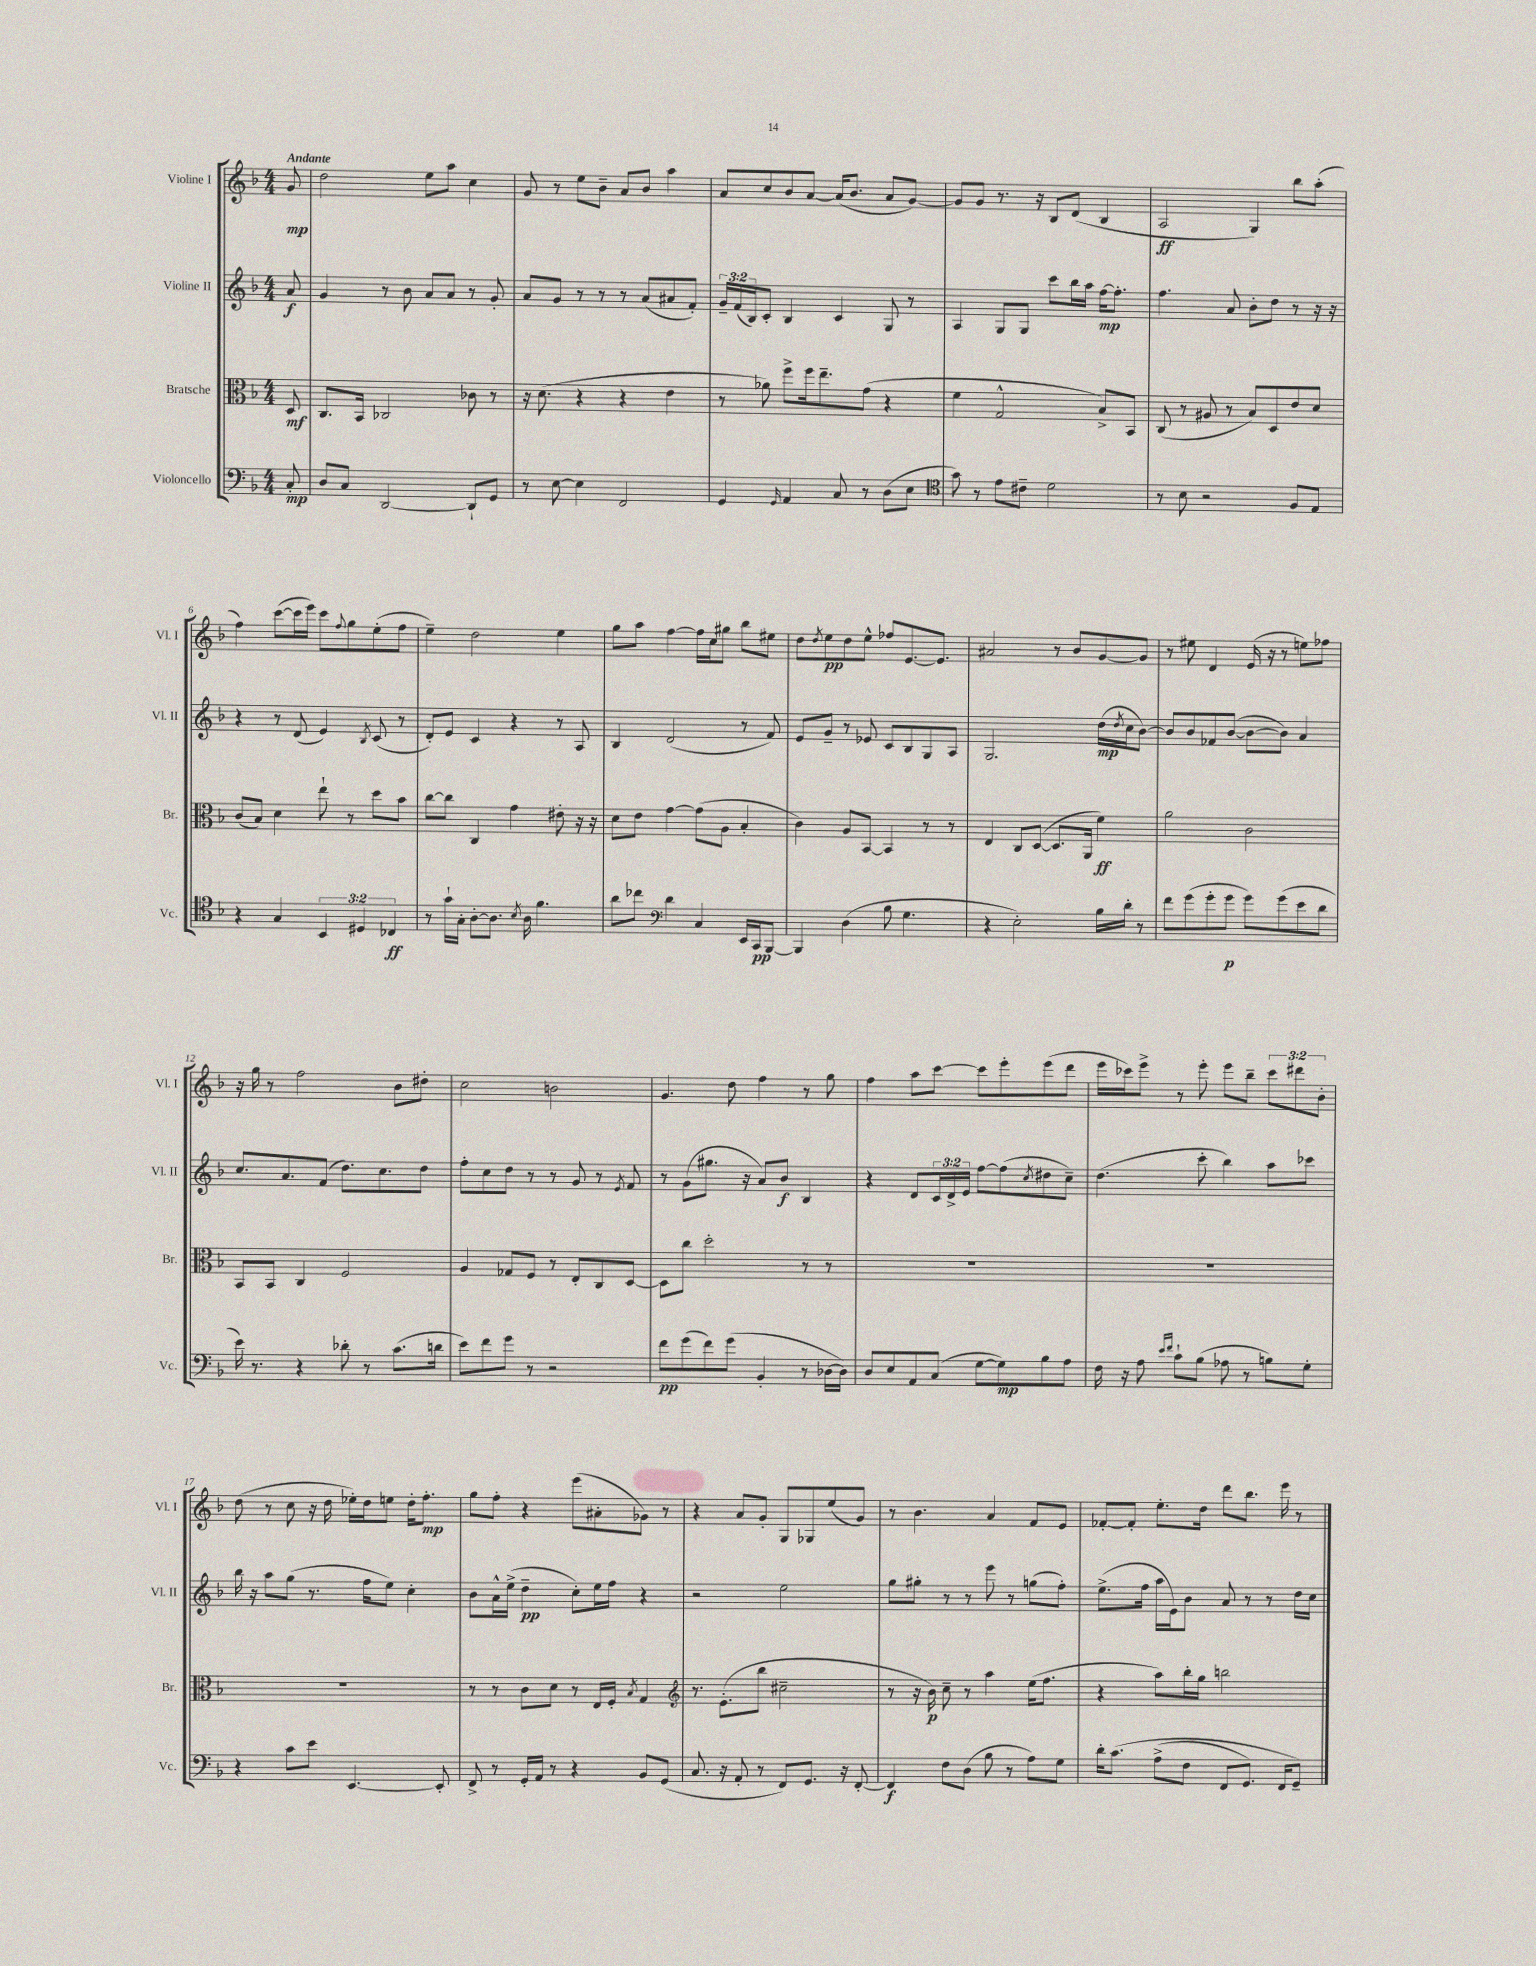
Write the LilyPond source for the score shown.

<<
\new StaffGroup <<
\new Staff = "s0" \with { instrumentName = "Violine I" shortInstrumentName = "Vl. I" } {
    \clef treble \key f \major \numericTimeSignature \time 4/4 \override Staff.TupletNumber.text = #tuplet-number::calc-fraction-text \partial 8 \tempo "Andante"
    g'8\mp |
    d''2 e''8 a''8 c''4 |
    g'8 r8 e''8 bes'8-- a'8 bes'8 a''4 |
    a'8 c''8 bes'8 a'8~ a'16( bes'8. a'8 g'8~) |
    g'8 g'8 r8. r16 bes8 d'8( bes4 |
    a2\ff g4) bes''8 a''8-.( |
    f''4) c'''8~( c'''16 e'''16) c'''8 \appoggiatura { f''8 } g''8 e''8-.( f''8 |
    e''4--) d''2 e''4 |
    g''8 a''8 f''4~ f''16 c''16 gis''8 bes''8 eis''8 |
    d''8 \acciaccatura { d''8 } e''8\pp d''8 e''8-^ fes''8 e'8.~ e'8. |
    ais'2 r8 bes'8 g'8~ g'8 |
    r8 eis''8 d'4 e'16( r16 r8 e''8) fes''8 |
    r16 g''16 r8 f''2 bes'8 dis''8-. |
    c''2 b'2 |
    g'4. d''8 f''4 r8 g''8 |
    f''4 a''8 c'''8~ c'''8 e'''8-. e'''8( d'''8 |
    e'''16 ces'''16) e'''8-> r8 e'''8-. e'''8 bes''8-- \tuplet 3/2 { ces'''8 dis'''8 bes'8-. } |
    d''8( r8 c''8 r16 d''16 ees''16-.) d''16 e''8 d''16-. f''8.-.\mp |
    g''8 f''8-. r4 e'''8( ais'8-. ges'8) r8 |
    r4 a'8 g'8-. g8 ges8 e''8( g'8) |
    r8 bes'4. a'4 f'8 e'8 |
    fes'8~-. fes'8-. e''8.-. d''16 d'''8 bes''8. e'''16 r8 \bar "|." |
}
\new Staff = "s1" \with { instrumentName = "Violine II" shortInstrumentName = "Vl. II" } {
    \clef treble \key f \major \numericTimeSignature \time 4/4 \override Staff.TupletNumber.text = #tuplet-number::calc-fraction-text \partial 8
    a'8\f |
    g'4 r8 bes'8 a'8 a'8 r8 g'8-. |
    a'8 g'8 r8 r8 r8 a'8( ais'8 f'8-.) |
    \tuplet 3/2 { g'16-- f'16( bes16) } c'8-. bes4 c'4 g8 r8 |
    a4 g8 g8 c'''8 bes''16 a''16 f''16~\mp f''8.-. |
    f''4. a'8 bes'8-. d''8 r8 r16 r16 |
    r4 r8 d'8( e'4) \acciaccatura { bes8 } c'8( r8 |
    d'8-.) e'8 c'4 r4 r8 a8 |
    bes4 d'2( r8 f'8) |
    e'8 g'8-- r8 ees'8 c'8 bes8 g8 a8 |
    g2. d''16\mp( \acciaccatura { d''8 } c''16 bes'8~) |
    bes'8 bes'8 fes'8 bes'8~( bes'8~ bes'8) a'4 |
    c''8. a'8. f'8( d''8.) c''8. d''8 |
    f''8-. c''8 d''8 r8 r8 g'8 r8 \acciaccatura { e'8 } f'8 |
    r8 g'8( gis''8. r16 a'8) bes'8\f bes4 |
    r4 d'8 \tuplet 3/2 { c'16 d'16-> e'16 } f''8~ f''8( \acciaccatura { c''8 } dis''8 c''8--) |
    d''4.( c'''8-. bes''4) a''8 ces'''8 |
    bes''16 r16 a''8 g''8( r8. f''16 e''8) c''4-. |
    bes'8 a'16-^ e''16->( d''4--\pp c''8-.) e''16 f''16 r4 |
    r2 e''2 |
    g''8 gis''8-. r8 r8 e'''8 r8 g''8( f''8-.) |
    e''8.->( f''16 a''16 e'16) bes'8 a'8 r8 r8 d''16 c''16 \bar "|." |
}
\new Staff = "s2" \with { instrumentName = "Bratsche" shortInstrumentName = "Br." } {
    \clef alto \key f \major \numericTimeSignature \time 4/4 \partial 8
    d8\mf |
    c8. bes,16 ces2 ces'8 r8 |
    r16 d'8.( r4 r4 e'4 |
    r8 aes'8) f''8-> f''16 e''8.-- g'8( r4 |
    f'4 g2-^ bes8->) bes,8 |
    c8( r8 ais8 r8 bes8) d8 e'8 d'8 |
    c'8( bes8) d'4 e''8-! r8 d''8 bes'8 |
    c''8~ c''8 c4 g'4 eis'8-. r16 r16 |
    d'8 e'8 g'4~ g'8( a8 bes4-. |
    c'4) a8 bes,8~ bes,4 r8 r8 |
    e4 c8 d8~( d8. a,16 f'4\ff) |
    a'2 c'2 |
    bes,8 bes,8 c4 f2 |
    a4 ges8 f8 r8 e8-. c8 d8~ |
    d8 c''8 d''2-. r8 r8 |
    R1 |
    R1 |
    R1 |
    r8 r8 c'8 d'8 r8 e16 f16-. \acciaccatura { bes8 } g4 |
    \clef treble r8. e'8.-.( bes''8 cis''2-- |
    r8 r16 bes'16\p) c''8-- r8 a''4 e''16( f''8. |
    r4 a''8) bes''16-. g''16 b''2 \bar "|." |
}
\new Staff = "s3" \with { instrumentName = "Violoncello" shortInstrumentName = "Vc." } {
    \clef bass \key f \major \numericTimeSignature \time 4/4 \override Staff.TupletNumber.text = #tuplet-number::calc-fraction-text \partial 8
    c8-.\mp |
    d8 c8 d,2~ d,8-! g,8 |
    r8 e8~ e4 f,2 |
    g,4 \grace { g,16 } a,4 c8 r8 d8( e8 |
    \clef tenor g'8) r8 e'8 cis'8-- d'2 |
    r8 bes8 r2 f8 e8 |
    r4 g4 \tuplet 3/2 { bes,4 dis4 ces4\ff } |
    r8 g'16-! g16-. a8~-. a8. \acciaccatura { bes8 } a16 f'4. |
    a'8 ces''8 \clef bass d'4 c4 e,16 c,16\pp bes,,8~ |
    bes,,4 d4( bes8 g4. |
    r4 e2-.) bes16 d'16-. r8 |
    f'8 g'8( g'8-. g'8\p g'8) g'8( e'8 d'8 |
    e'16) r8. r4 des'8-. r8 c'8.( d'16 |
    e'8) f'8 g'8 r8 r2 |
    f'8\pp g'8( f'8) g'8( bes,4-. r8 des16~ des16) |
    d8 e8 a,8 c8( g8~ g8\mp) bes8 a8 |
    f16 r16 a8 \grace { e'16 f'16 } c'8-! bes8( aes8 r8 b8) g8-. |
    r4 c'8 e'8 e,4.~ e,8-. |
    f,8-> r8 g,16-. a,16 r8 r4 bes,8 g,8( |
    c8. r16 a,8-. r8 f,8) g,8. r16 f,8~-. |
    f,4\f f8 d8( bes8 r8 a8) g8 |
    d'16-. c'8.\( a8->( f8 f,8 g,8.) f,16 g,8--\) \bar "|." |
}
>>
>>
